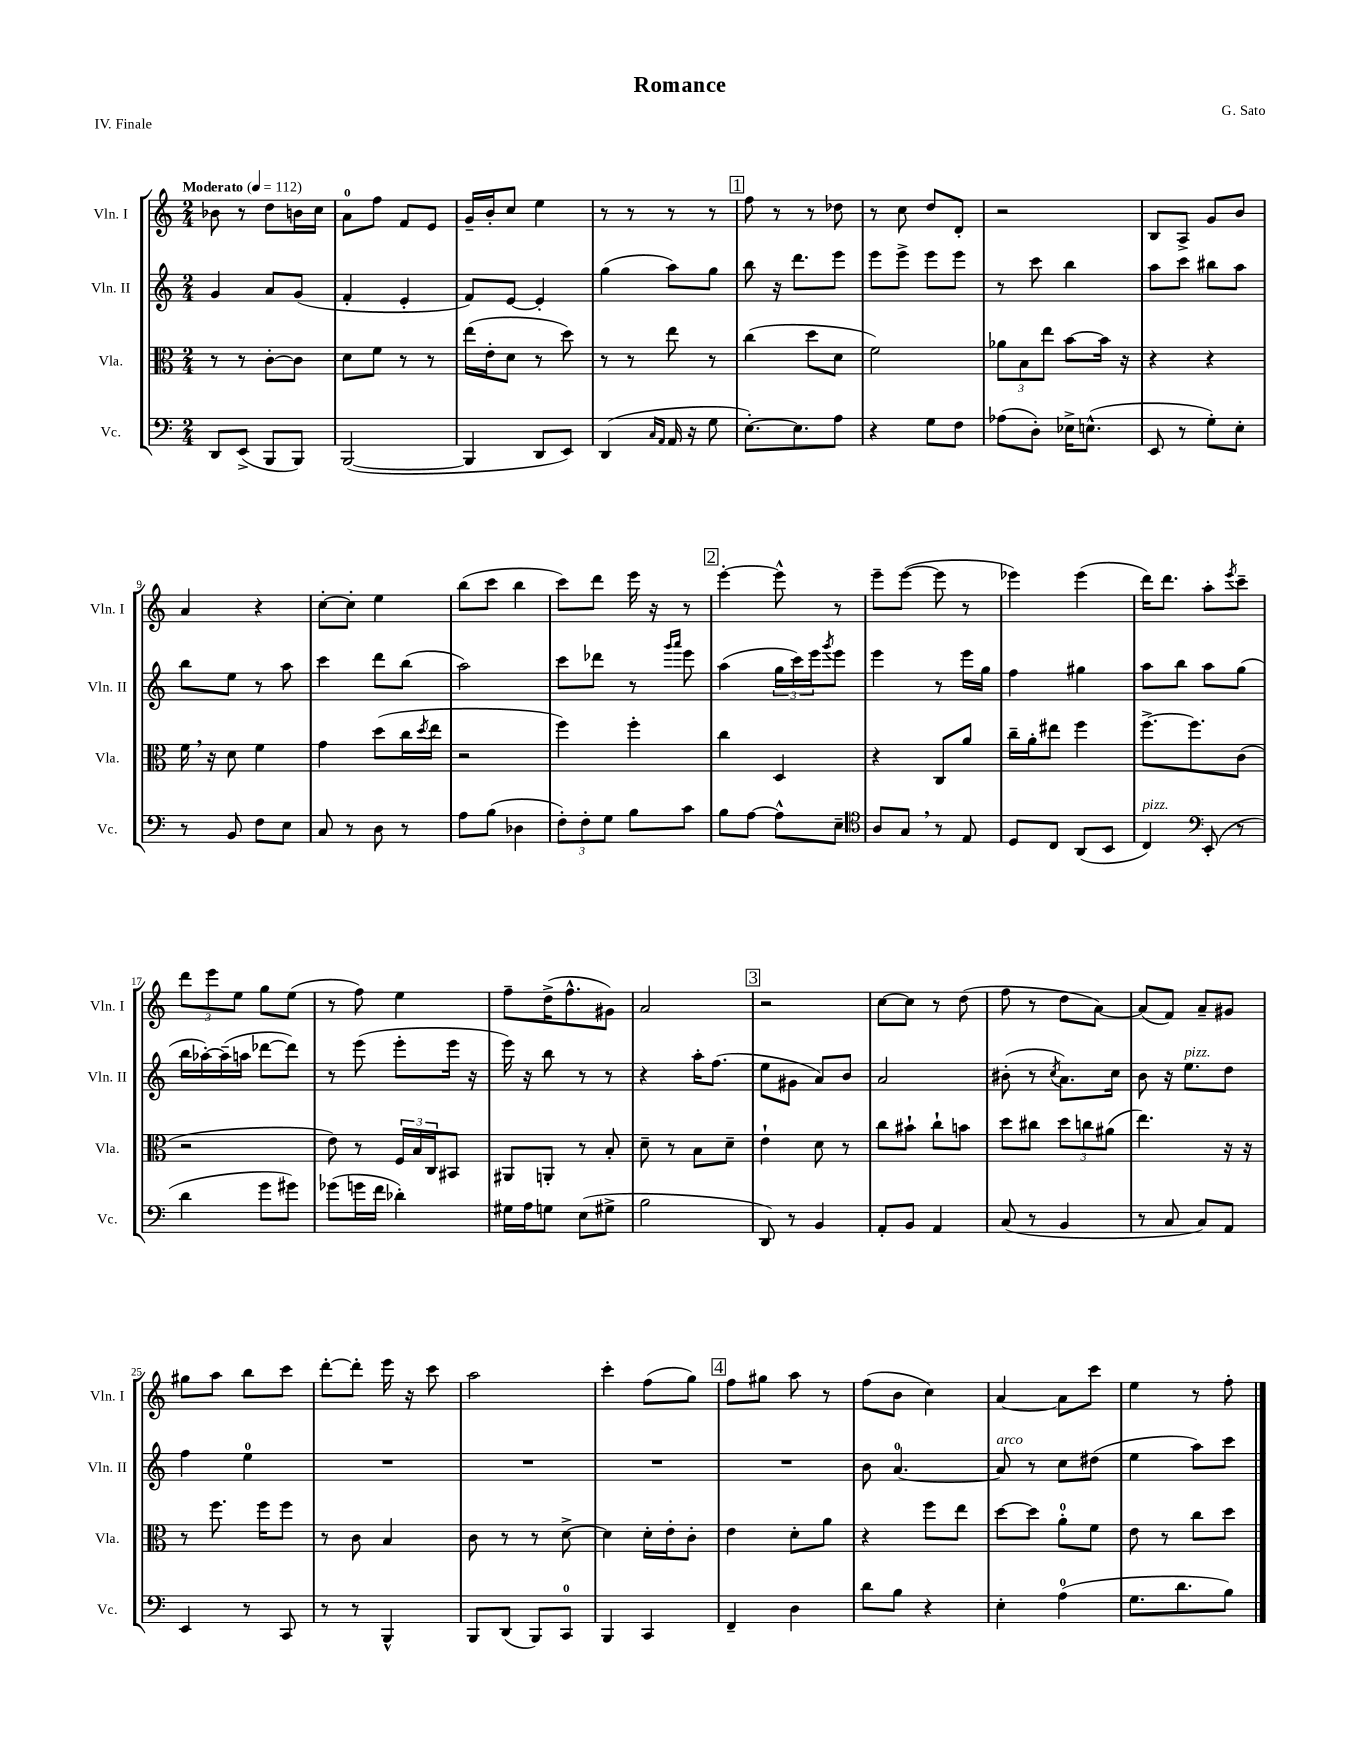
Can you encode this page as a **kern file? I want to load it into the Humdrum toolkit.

**kern	**kern	**kern	**kern
*part4	*part3	*part2	*part1
*staff4	*staff3	*staff2	*staff1
*I"Vc.	*I"Vla.	*I"Vln. II	*I"Vln. I
*I'Vc.	*I'Vla.	*I'Vln. II	*I'Vln. I
*clefF4	*clefC3	*clefG2	*clefG2
*k[]	*k[]	*k[]	*k[]
*M2/4	*M2/4	*M2/4	*M2/4
*MM112	*MM112	*MM112	*MM112
=1	=1	=1	=1
!	!	!	!LO:TX:a:B:t=Moderato
8DD/L	8r	4g/	8b-X\
(8EE^/J	8r	.	8r
8BBB/L	[8c'\L	8a/L	8dd\L
8BBB/J)	8c\J]	(8g/J	16bn\L
.	.	.	16cc\JJ
=2	=2	=2	=2
([2BBB/	8d\L	4f'/	8a\L
.	8f\J	.	8ff\J
.	8r	4e'/	8f/L
.	8r	.	8e/J
=3	=3	=3	=3
4BBB/]	(16ee\LL	8f/L)	16g~/LL
.	16e'\J	.	16b'/J
.	8d\J	[8e/J	8cc/J
8DD/L	8r	4e'/]	4ee\
8EE/J)	8dd\)	.	.
=4	=4	=4	=4
(4DD/	8r	(4gg\	8r
.	8r	.	8r
16qqC/LL	.	.	.
16qqAA/JJ	.	.	.
16AA/	8ee\	8aa\L)	8r
16r	.	.	.
8G\	8r	8gg\J	8r
!!LO:REH:place=s1:t=1
=5	=5	=5	=5
[8.E'\L)	(4cc\	8bb\	8ff\
.	.	16r	8r
8.E\]	.	8.ddd\L	.
.	8dd\L	.	8r
8A\J	8d\J	8eee\J	8dd-X\
=6	=6	=6	=6
4r	2f\)	8eee\L	8r
.	.	8eee^\J	8cc\
8G\L	.	8eee\L	8dd/L
8F\J	.	8eee\J	8d'/J
=7	=7	=7	=7
(8A-X\L	12a-X\L	8r	2r
.	12B\	.	.
8D'\J)	.	8ccc\	.
.	12ee\J	.	.
16E-X^\KL	[8b\L	4bb\	.
(8.En^^\J	.	.	.
.	16b\Jk]	.	.
.	16r	.	.
=8	=8	=8	=8
8EE/	4r	8aa\L	8B/L
8r	.	8ccc\J	8A^/J
8G'\L)	4r	8bb#X\L	8g/L
8E'\J	.	8aa\J	8b/J
!!LO:LB:g=z
=9	=9	=9	=9
8r	16f,\	8bb\L	4a/
.	16r	.	.
8BB/	8d\	8ee\J	.
8F\L	4f\	8r	4r
8E\J	.	8aa\	.
=10	=10	=10	=10
8C/	4g\	4ccc\	[8cc'\L
8r	.	.	8cc'\J]
8D\	(8dd\L	8ddd\L	4ee\
8r	16cc\L	(8bb\J	.
.	8qdd/	.	.
.	16ee\JJ	.	.
=11	=11	=11	=11
8A\L	2r	2aa\)	(8bb\L
(8B\J	.	.	8ccc\J
4D-X\	.	.	4bb\
=12	=12	=12	=12
12F'\L)	4ff\)	8ccc\L	8ccc\L)
12F'\	.	.	.
.	.	8ddd-X\J	8ddd\J
12G\J	.	.	.
8B\L	4ff'\	8r	16eee\
.	.	.	16r
.	.	16qqggg/LL	.
.	.	16qqaaa/JJ	.
8c\J	.	8eee\	8r
!!LO:REH:place=s1:t=2
=13	=13	=13	=13
8B\L	4cc\	(4aa\	[4eee'\
[8A\J	.	.	.
8A^^\L]	4D/	24gg\LL	8eee^^\]
.	.	24ccc\)	.
.	.	24eee\J	.
.	.	8qggg/	.
8E~\J	.	8eee\J	8r
=14	=14	=14	=14
*clefC4	*	*	*
8A/L	4r	4eee\	8eee~\L
8G,/J	.	.	([8eee\J
8r	8C/L	8r	8eee\]
8E/	8a/J	16eee\LL	8r
.	.	16gg\JJ	.
=15	=15	=15	=15
8D/L	16cc~\LL	4ff\	4eee-X\)
.	16a'\J	.	.
8C/J	8ee#X\J	.	.
(8AA/L	4ff\	4gg#X\	(4eee-\
8BB/J	.	.	.
=16	=16	=16	=16
!LO:TX:a:i:t=pizz.	!	!	!
4C/)	[8.ff^\L	8aa\L	16ddd\KL)
.	.	.	8.ddd\J
.	.	8bb\J	.
.	8.ff\]	.	.
*clefF4	*	*	*
(8EE'/	.	8aa\L	8aa'\L
.	.	.	8qeee/
8r	(8c\J	(8gg\J	8ccc~\J
!!LO:LB:g=z
=17	=17	=17	=17
4d\	2r	16bb\LL	12ddd\L
.	.	[16aa-X'\)	.
.	.	.	12eee\
.	.	(16aa-~\]	.
.	.	.	12ee\J
.	.	16aan\JJ	.
8g\L	.	[8ddd-X\L	8gg\L
8g#X\J)	.	8ddd-\J])	(8ee\J
=18	=18	=18	=18
(8g-X\L	8e\)	8r	8r
16gn\L	8r	(8eee\	8ff\)
16f\JJ	.	.	.
4d-X'\)	24F/LL	8eee'\L	4ee\
.	24B/	.	.
.	24C/J	.	.
.	8BB#X/J	16eee\Jk	.
.	.	16r	.
=19	=19	=19	=19
16G#X\LL	8AA#X/L	16eee\)	8ff~\L
16A\J	.	16r	.
8Gn\J	8AAn'/J	8bb\	(16dd^\K
.	.	.	8.ff^^\
(8E\L	8r	8r	.
8G#X^\J	8B'/	8r	8g#X\J)
=20	=20	=20	=20
2B\	8d~\	4r	2a/
.	8r	.	.
.	8B\L	16aa'\KL	.
.	.	(8.ff\J	.
.	8d~\J	.	.
!!LO:REH:place=s1:t=3
=21	=21	=21	=21
8DD/)	4e`\	8ee\L	2r
8r	.	8g#X\J	.
4BB/	8d\	8a/L)	.
.	8r	8b/J	.
=22	=22	=22	=22
8AA'/L	8cc\L	2a/	[8cc\L
8BB/J	8b#X`\J	.	8cc\J]
4AA/	8cc`\L	.	8r
.	8bn\J	.	(8dd\
=23	=23	=23	=23
(8C/	8dd\L	(8b#X'\	8ff\
8r	8cc#X\J	8r	8r
.	.	8qcc/	.
4BB/	12dd\L	8.a\L)	8dd\L
.	12ccn\	.	.
.	.	.	[8a\J)
.	(12a#X\J	.	.
.	.	16cc\Jk	.
=24	=24	=24	=24
8r	4.ee\)	8b\	(8a/L]
8C/	.	16r	8f/J)
!	!	!LO:TX:a:i:t=pizz.	!
.	.	8.ee\L	.
8C/L)	.	.	8a~/L
8AA/J	16r	8dd\J	8g#X/J
.	16r	.	.
!!LO:LB:g=z
=25	=25	=25	=25
4EE/	8r	4ff\	8gg#X\L
.	8.ff\	.	8aa\J
8r	.	4ee\	8bb\L
.	16ff\KL	.	.
8CC/	8ff\J	.	8ccc\J
=26	=26	=26	=26
8r	8r	2r	[8ddd'\L
8r	8c\	.	8ddd'\J]
4BBB^^/	4B/	.	16eee\
.	.	.	16r
.	.	.	8ccc\
=27	=27	=27	=27
8BBB/L	8c\	2r	2aa\
(8DD/J	8r	.	.
8BBB/L)	8r	.	.
8CC/J	[8d^\	.	.
=28	=28	=28	=28
4BBB/	4d\]	2r	4ccc'\
4CC/	16d'\LL	.	(8ff\L
.	16e'\J	.	.
.	8c'\J	.	8gg\J)
!!LO:REH:place=s1:t=4
=29	=29	=29	=29
4FF~/	4e\	2r	8ff\L
.	.	.	8gg#X\J
4D\	8d'\L	.	8aa\
.	8a\J	.	8r
=30	=30	=30	=30
8d\L	4r	8b\	(8ff\L
8B\J	.	[4.a/	8b\J
4r	8ff\L	.	4cc\)
.	8ee\J	.	.
=31	=31	=31	=31
!	!	!LO:TX:a:i:t=arco	!
4E'\	[8dd\L	8a/]	[4a/
.	8dd\J]	8r	.
(4A\	8a'\L	8cc\L	8a\L]
.	8f\J	(8dd#X\J	8ccc\J
=32	=32	=32	=32
8.G\L	8e\	4ee\	4ee\
.	8r	.	.
8.d\	.	.	.
.	8cc\L	8aa\L)	8r
8B\J)	8dd\J	8ccc\J	8ff'\
==	==	==	==
*-	*-	*-	*-
